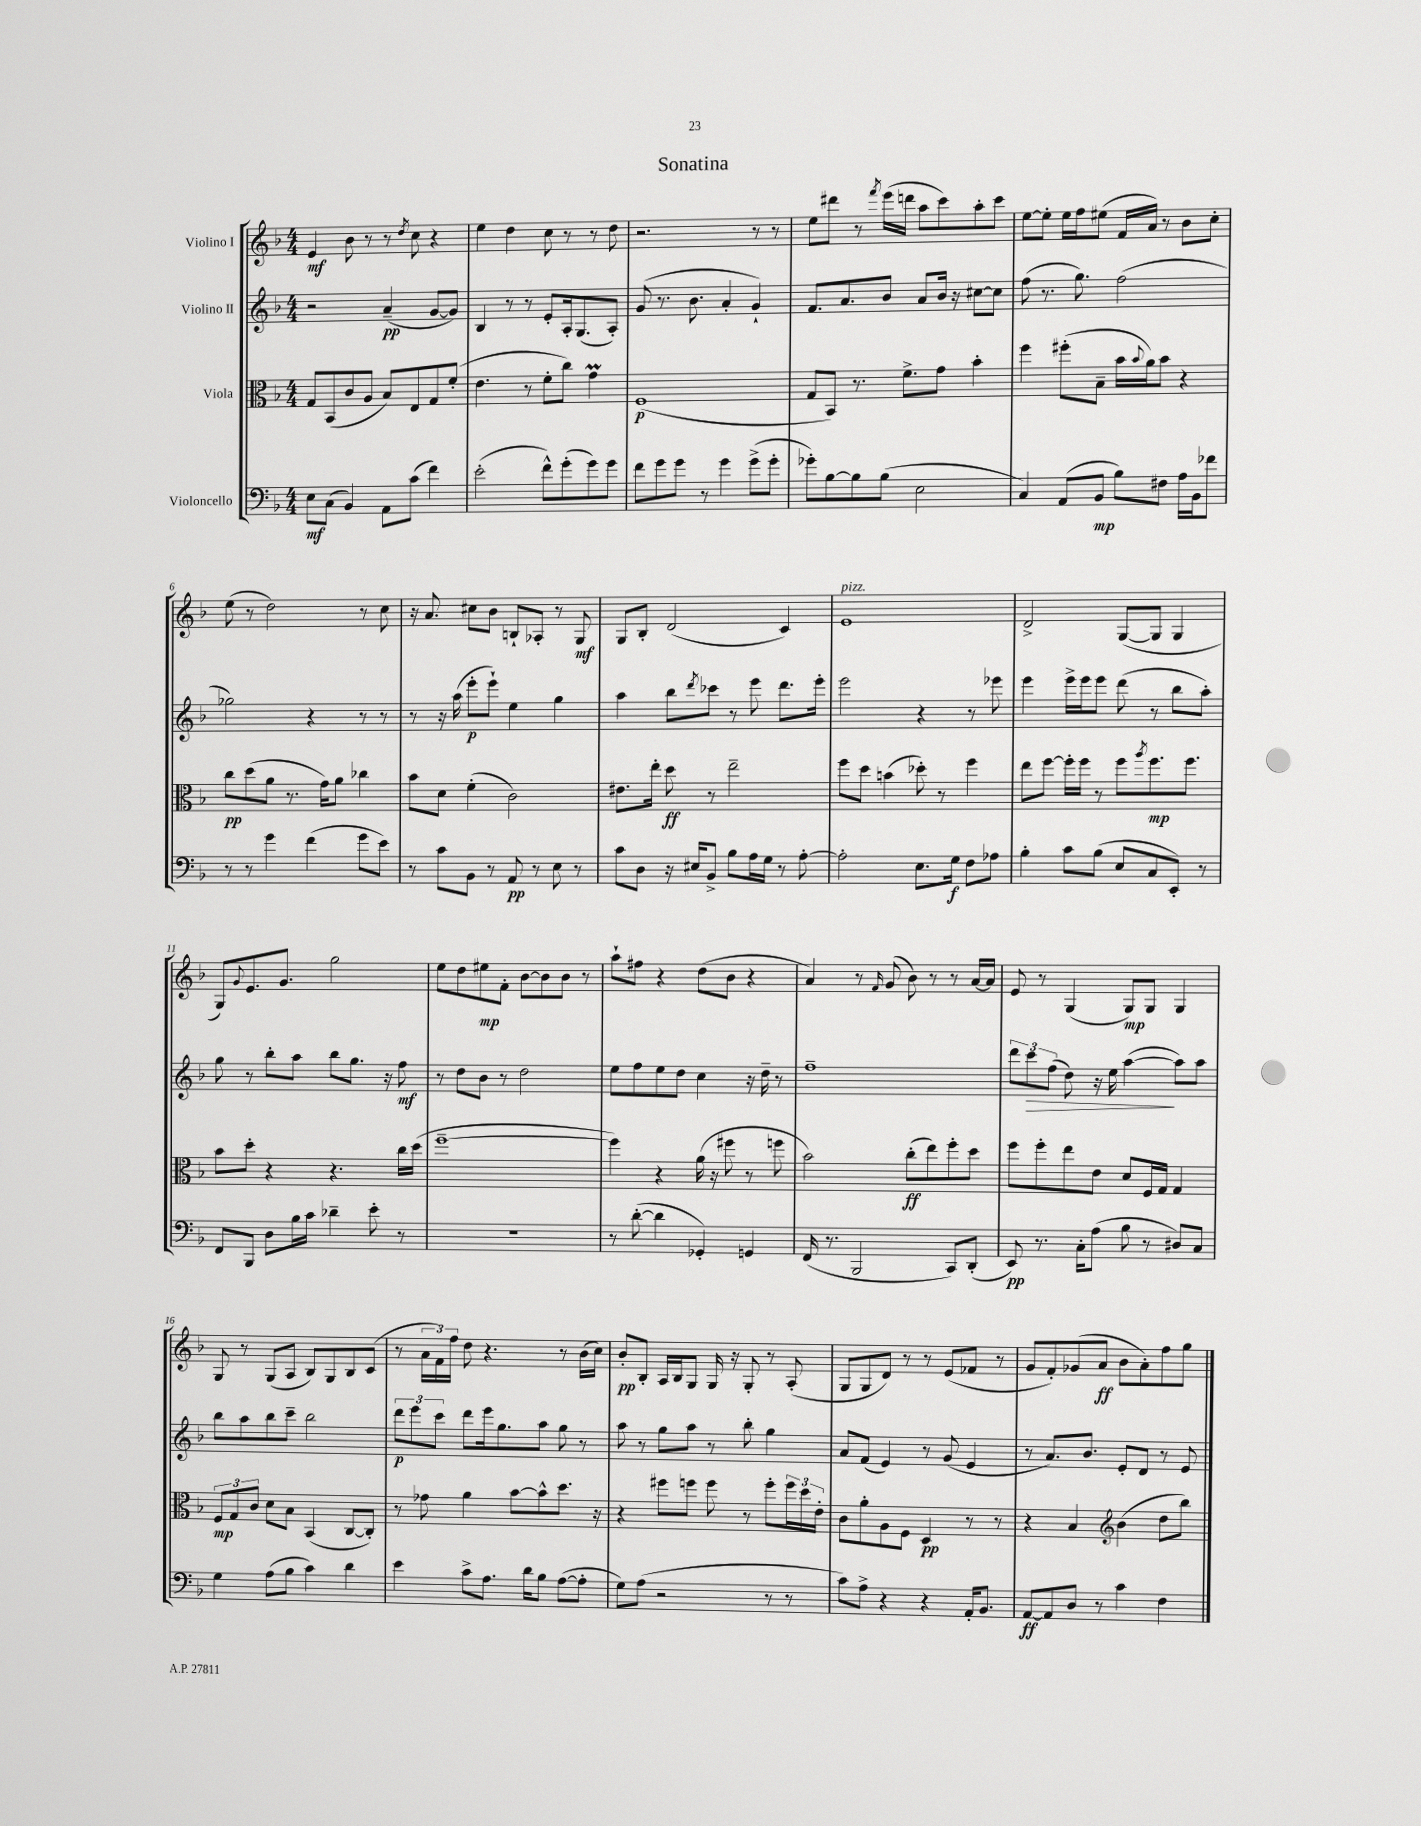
\header { title = "Sonatina" }
<<
\new StaffGroup <<
\new Staff = "s0" \with { instrumentName = "Violino I" } {
    \clef treble \key f \major \numericTimeSignature \time 4/4
    e'4\mf bes'8 r8 r8 \acciaccatura { d''8 } c''8 r4 |
    e''4 d''4 c''8 r8 r8 d''8 |
    r2. r8 r8 |
    e''8 dis'''8 r8 \acciaccatura { f'''8 } e'''16( d'''16 a''8 c'''8) a''8-. c'''8 |
    e''8~ e''8-. e''16 f''16 eis''8( f'16 a'16) r8 bes'8 c''8-. |
    e''8( r8 d''2) r8 c''8 |
    r16 a'8. cis''8 bes'8 b8-! aes8-. r8 g8\mf |
    g8 bes8-. d'2( c'4) |
    e'1^\markup { \italic "pizz." } |
    d'2-> g8~( g8 g4 |
    g8) \appoggiatura { g'8 } e'8. g'8. g''2 |
    e''8 d''8 eis''8\mp f'8-. bes'8~ bes'8 bes'8 r8 |
    a''8-! fis''8 r4 d''8( bes'8 r4 |
    a'4) r8 \grace { f'16 } g'8( bes'8) r8 r8 a'16~ a'16 |
    e'8 r8 g4( g8\mp) g8 g4 |
    g8 r8 g8( a8 bes8) g8 bes8 c'8( |
    r8 \tuplet 3/2 { a'16 f'16) f''16 } d''8 r4. r8 bes'16( c''16) |
    bes'8-.\pp bes8-. a16 bes16 g8 g16 r16 g8-. r8 a8-.( |
    g8 g8 d'8) r8 r8 e'8( fes'8 r8 |
    g'8 f'8-.) ges'8( a'8\ff bes'8 a'8-.) f''8 g''8 \bar "|." |
}
\new Staff = "s1" \with { instrumentName = "Violino II" } {
    \clef treble \key f \major \numericTimeSignature \time 4/4
    r2 a'4--\pp( g'8~ g'8) |
    bes4 r8 r8 e'8-. a16-. g8.( a8-.) |
    g'8( r8. bes'8. a'4-. g'4-!) |
    f'8. a'8. bes'8 a'8 bes'16 r16 cis''8~ cis''8 |
    f''8( r8. g''8.) f''2( |
    ges''2) r4 r8 r8 |
    r8 r16 a''16( e'''8-.\p e'''8-!) e''4 g''4 |
    a''4 bes''8 \acciaccatura { d'''8 } ces'''8 r8 e'''8 d'''8. e'''16-. |
    e'''2 r4 r8 ees'''8 |
    e'''4 e'''16-> e'''16 e'''8 d'''8( r8 bes''8 a''8-.) |
    g''8 r8 bes''8-. a''8 bes''8 g''8. r16 f''8\mf |
    r8 d''8 bes'8 r8 d''2 |
    e''8 f''8 e''8 d''8 c''4 r16 d''16-- r8 |
    f''1-- |
    \tuplet 3/2 { d'''8 c'''8\> f''8( } d''8) r16 e''16 a''4~\!( a''8) a''8 |
    bes''8 a''8 bes''8 c'''8-- bes''2 |
    \tuplet 3/2 { d'''8\p e'''8 c'''8 } d'''8 e'''16 g''8. a''8 g''8 r8 |
    a''8 r8 g''8 a''8 r8 bes''8-. g''4 |
    a'8 f'8( e'4) r8 g'8( e'4 |
    r8 a'8.) bes'8. e'8-. d'8 r8 e'8 \bar "|." |
}
\new Staff = "s2" \with { instrumentName = "Viola" } {
    \clef alto \key f \major \numericTimeSignature \time 4/4
    g8 bes,8( c'8 a8 bes8) e8 g8 f'8-.( |
    e'4. r8 f'8-. c''8) g'4\prall |
    f1\p( |
    g8 bes,8) r8. f'8.-> g'8 bes'4-. |
    f''4 fis''8-.( bes8-- bes'16 \appoggiatura { bes'8 } a'16) bes'8 r4 |
    c''8\pp d''8( a'8 r8. g'16) a'8 ces''4 |
    bes'8 d'8 f'4-.( c'2) |
    eis'8. e''16-. d''8\ff r8 e''2-- |
    f''8 d''8 b'4( des''8-.) r8 f''4 |
    e''8 f''8~ f''16-. f''16 r8 f''8 \acciaccatura { a''8 } f''8.\mp f''8. |
    bes'8 d''8-. r4 r4. c''16 d''16( |
    f''1~-- |
    f''4) r4 a'16( r16 fis''8 r8 f''8 |
    bes'2) c''8-.\ff( e''8) f''8-. d''8 |
    f''8 f''8-. e''8 e'8 d'8 f16 g16 g4 |
    \tuplet 3/2 { f8\mp g8 c'8 } d'8 bes8 bes,4( c8~ c8-.) |
    r8 ges'8 a'4 bes'8~ bes'8-^ d''8. r16 |
    r4 fis''8 f''8 f''8 r8 f''8-. \tuplet 3/2 { f''16 d''16 e'16-. } |
    c'8 a'8-. a8 f8 d4\pp r8 r8 |
    r4 bes4 \clef treble bes'4( d''8 bes''8) \bar "|." |
}
\new Staff = "s3" \with { instrumentName = "Violoncello" } {
    \clef bass \key f \major \numericTimeSignature \time 4/4
    e8\mf c8( bes,4) a,8 c'8( f'4) |
    e'2-.( f'8-^) g'8-.( g'8) g'8 |
    f'8 g'8 g'8 r8 g'4 g'8->( g'8-. |
    ges'8-.) bes8~ bes8 bes8( e2 |
    c4) a,8( bes,8\mp bes8) fis8 a16 bes,16 fes'8 |
    r8 r8 g'4 f'4( g'8 e'8) |
    r8 c'8 bes,8 r8 a,8\pp r8 e8 r8 |
    c'8 d8 r16 eis16 bes,8-> bes8 a16 g16 r8 a8~-. |
    a2-. e8. g16\f f8 aes8 |
    bes4-. c'8 bes8( e8 c8 e,8-.) r8 |
    f,8 bes,,8 d8 bes16 c'16 des'4-- e'8-. r8 |
    R1 |
    r8 d'8~-.( d'4 ges,4-.) g,4 |
    f,16( r8. bes,,2 c,8) d,8-.( |
    e,8\pp) r8. c16-. a8( bes8 r8 dis8) c8 |
    g4 a8( bes8 c'4) d'4 |
    e'4 c'8-> a8. d'16 bes8 a8~( a8-. |
    g8) a8( r2 r8 r8 |
    c'8) a8-> r4 r4 a,16-. bes,8. |
    a,8~\ff a,8 d8 r8 c'4 f4 \bar "|." |
}
>>
>>
